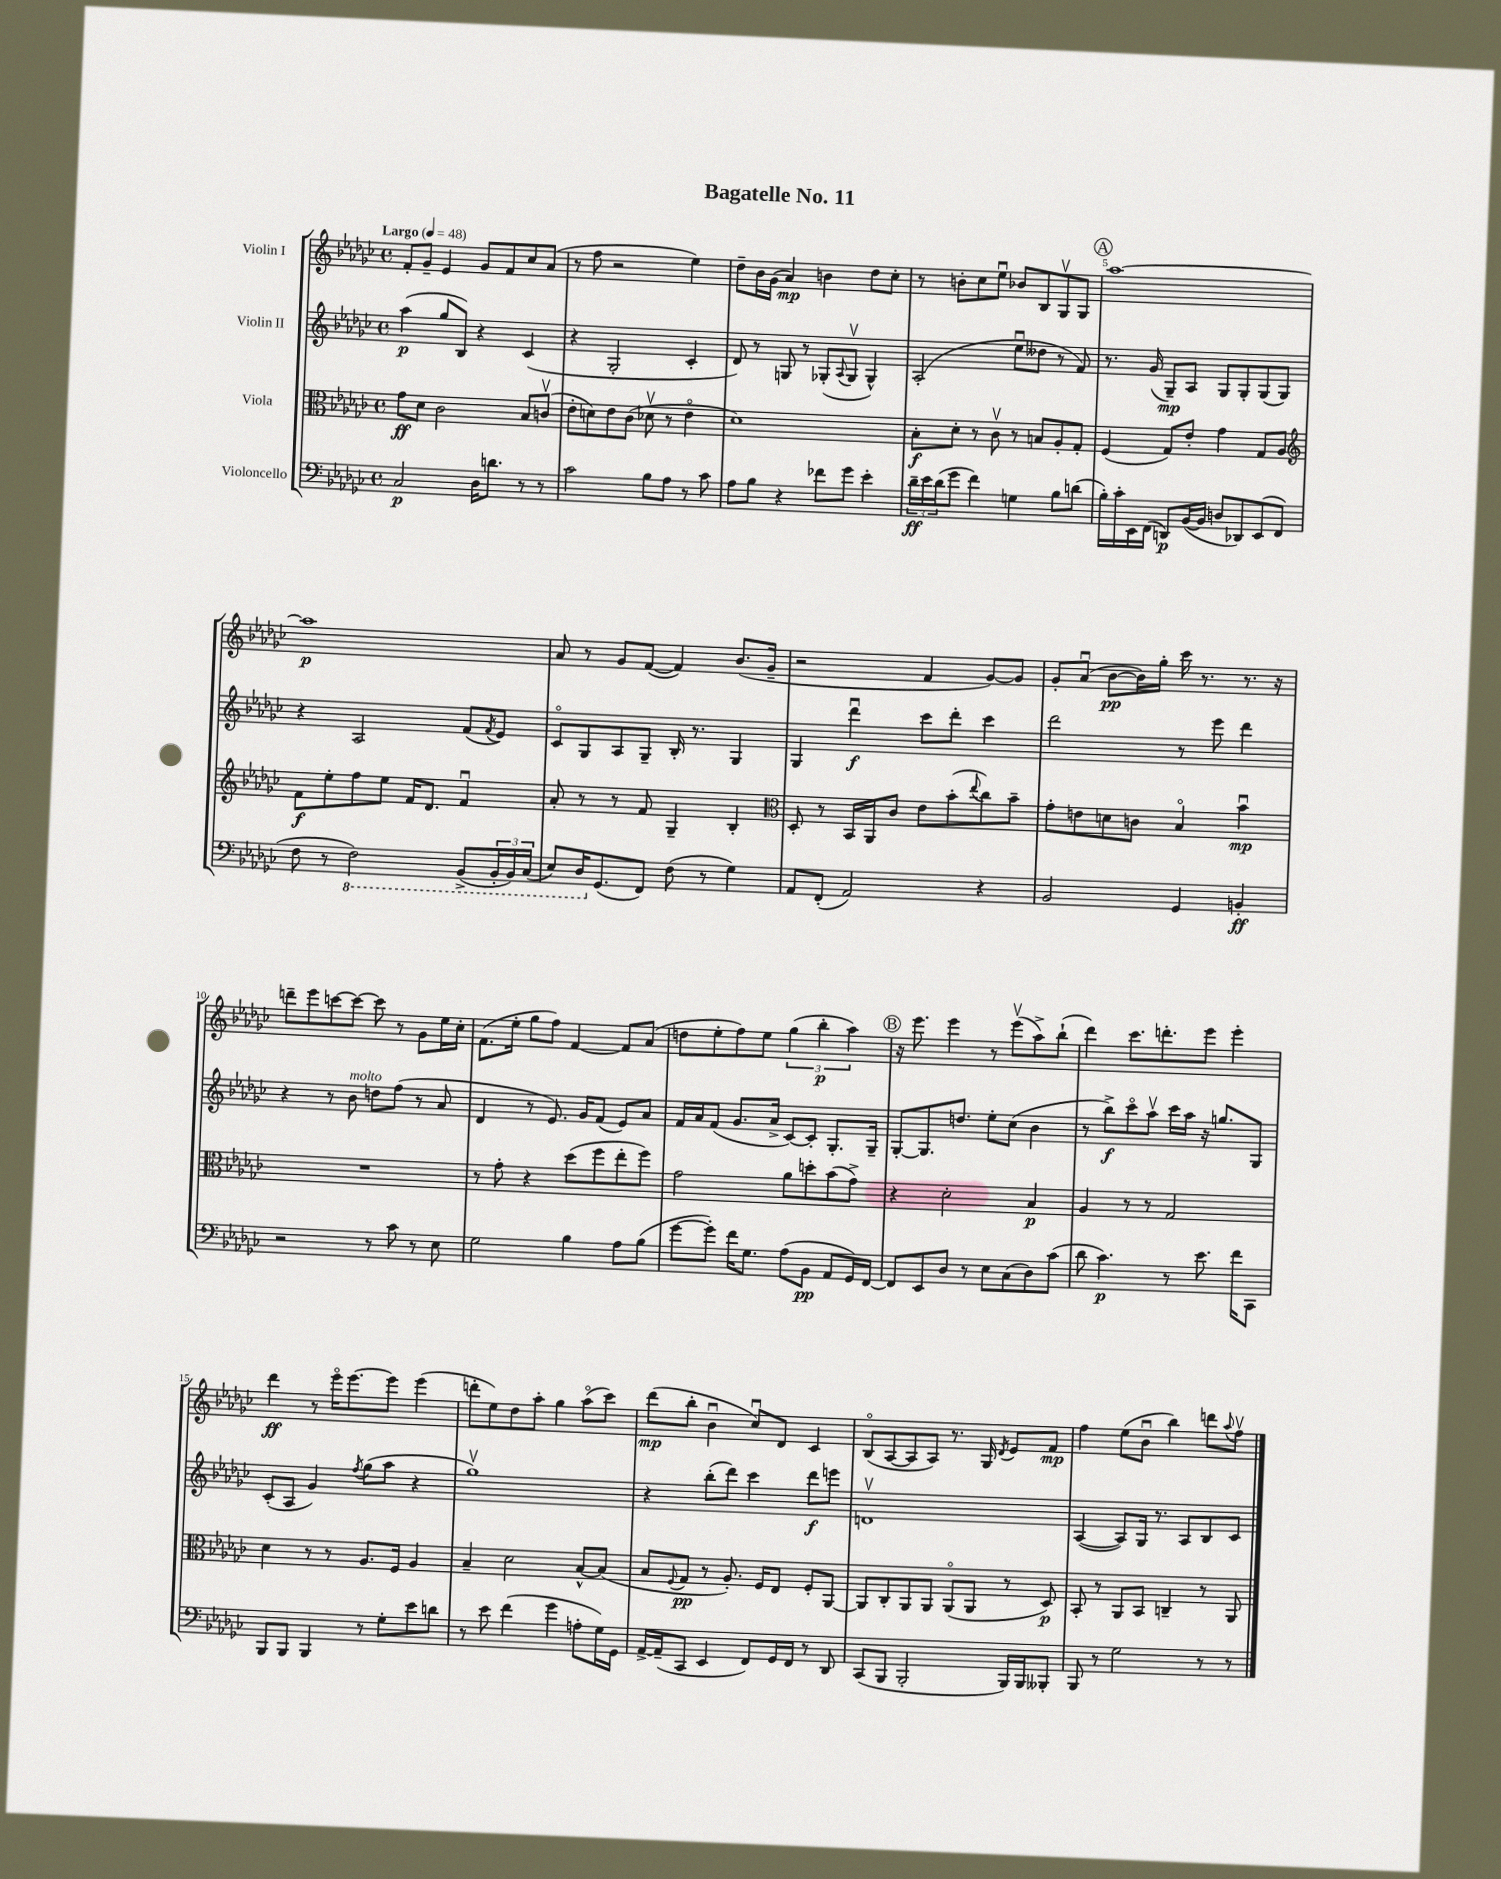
\header { title = "Bagatelle No. 11" }
<<
\new StaffGroup <<
\new Staff = "s0" \with { instrumentName = "Violin I" } {
    \clef treble \key ges \major \defaultTimeSignature \time 4/4 \tempo "Largo" 4 = 48
    f'8-. ges'8-- ees'4 ges'8 f'8 ces''8 aes'8( |
    r8 f''8 r2 ees''4) |
    des''8-- bes'16 ges'16( aes'4\mp) b'4 des''8 ces''8-. |
    r8 b'8-. ces''8 ees''8\downbow bes'8 bes8 ges8\upbow ges8 |
    \mark \markup { \circle "A" } aes''1~ |
    aes''1\p |
    aes'8 r8 ges'8 f'8~( f'4) bes'8.( ges'16-- |
    r2 f'4 ges'8~) ges'8 |
    ges'8-. aes'8\downbow( bes'8~\pp bes'16) ges''16-. ces'''16 r8. r8. r16 |
    d'''8-- ees'''8 c'''8~ c'''8~ c'''8 r8 ges'8 ees''16 ces''16-. |
    f'8.( ees''16-. ges''8 f''8) f'4~ f'8 aes'8( |
    d''8 ees''8-. f''8) ees''8 \tuplet 3/2 { ges''4( bes''4-.\p aes''4) } |
    \mark \markup { \circle "B" } r16 ees'''8. ees'''4 r8 ees'''8\upbow( aes''8->) bes''8-!( |
    des'''4) ces'''8. d'''8.-. ees'''8 ees'''4-. |
    des'''4\ff r8 ees'''16\flageolet ees'''8.~ ees'''8 ees'''4( |
    d'''8-. ees''8) des''8 aes''8-. ges''4 aes''8\flageolet( ces'''8) |
    des'''8\mp( bes''8-. bes'4\downbow ces''8\downbow) des'8 ces'4 |
    bes8\flageolet( aes8~ aes8 aes8) r8. ges16 \acciaccatura { des'8 } ees'8 f'8\mp |
    f''4 ees''8( bes'8\downbow bes''4) d'''8 \appoggiatura { aes''8 } f''8\upbow \bar "|." |
}
\new Staff = "s1" \with { instrumentName = "Violin II" } {
    \clef treble \key ges \major \defaultTimeSignature \time 4/4
    aes''4\p( ges''8 bes8) r4 ces'4( |
    r4 ges2-. ces'4-. |
    des'8) r8 g8 r8 ges8-.( \appoggiatura { aes8 } ges8\upbow ges4-^) |
    aes2-.( ees''8\downbow deses''8 r8 f'8) |
    \mark \markup { \circle "A" } r8. ges'16( ges8--\mp) aes8 ges8 ges8-. ges8( ges8) |
    r4 aes2 f'8( \acciaccatura { f'8 } ees'8) |
    ces'8\flageolet ges8 aes8 ges8-- bes16-. r8. ges4 |
    ges4 des'''4\downbow\f ces'''8 des'''8-. ces'''4 |
    des'''2 r8 ees'''8 des'''4 |
    r4 r8 bes'8^\markup { \italic "molto" } d''8 f''8( r8 aes'8 |
    des'4 r8 ees'8.) ges'16 f'8( ees'8) aes'8 |
    f'16 aes'16 f'8( ges'8. aes'16-> ces'8~) ces'8-. ges8.-. ges16-- |
    \mark \markup { \circle "B" } ges8~-. ges8. d''8. ees''8-. ces''8( bes'4 |
    r8 bes''8->\f) ces'''8\flageolet aes''8\upbow ces'''16 aes''16 r16 g''8. ges8 |
    ces'8-.( aes8 ges'4) \acciaccatura { f''8 } ges''8( aes''8 r4 |
    ges''1\upbow) |
    r4 bes''8-.( des'''8) ces'''4 des'''8\f e'''8 |
    d'1\upbow |
    aes4~( aes8) ges16 r8. aes8 bes8 ces'8 \bar "|." |
}
\new Staff = "s2" \with { instrumentName = "Viola" } {
    \clef alto \key ges \major \defaultTimeSignature \time 4/4
    ges'8\ff des'8 ces'2 bes8 c'8\upbow( |
    ees'8-. d'8) ees'8 ces'8( des'8\upbow r8 ees'4\flageolet |
    des'1) |
    bes8-.\f des'8-. r8 ces'8\upbow r8 b8 aes8-. ges8-. |
    \mark \markup { \circle "A" } f4( ges8) ees'8-. ges'4 ges8 aes8 |
    \clef treble f'8\f ees''8-. f''8 ees''8 f'16 des'8. f'4\downbow |
    aes'8-. r8 r8 f'8 ges4-- bes4-. |
    \clef alto des8-. r8 bes,16 aes,16 ces'8 ees'8 bes'8-.( \appoggiatura { ees''8 } ces''8) bes'8-- |
    ges'8-. e'8 d'8 c'8 bes4\flageolet bes'4\downbow\mp |
    R1 |
    r8 ges'8-. r4 des''8( f''8 ees''8-. f''8) |
    ges'2 aes'8 d''8-. bes'8( ges'8->) |
    \mark \markup { \circle "B" } r4 des'2-. bes4\p |
    aes4 r8 r8 ges2 |
    des'4 r8 r8 aes8. f16 aes4 |
    bes4-- des'2 bes8~-^ bes8( |
    bes8 \appoggiatura { f8 } ges8\pp r8 aes8.-.) f16 ees8 f8-. aes,8~ |
    aes,8 ces8-. aes,8 aes,8 aes,8\flageolet( aes,8 r8 des8\p) |
    bes,8-. r8 aes,8 bes,8 c4-- r8 aes,8 \bar "|." |
}
\new Staff = "s3" \with { instrumentName = "Violoncello" } {
    \clef bass \key ges \major \defaultTimeSignature \time 4/4
    ces2\p des16 d'8. r8 r8 |
    ces'2 bes8 aes8 r8 ces'8 |
    aes8 bes8 r4 fes'8 ges'8 ees'4-. |
    \tuplet 3/2 { des'16--\ff ees'16 des'16( } ges'8 f'4) g4 bes8 d'8( |
    \mark \markup { \circle "A" } bes16-.) ces'16-. ees,16 f,16( d,8\p) bes,16~( bes,16 d8 des,8) ees,8( f,8 |
    f8 r8 \ottava #-1 f,2) bes,,8->( \tuplet 3/2 { bes,,16-. bes,,16) ces,16( } |
    ees,8) des,16 \ottava #0 ges,8.( f,8) f8( r8 ges4) |
    aes,8 f,8-.( aes,2) r4 |
    bes,2 ges,4 b,4-.\ff |
    r2 r8 ces'8 r8 ees8 |
    ges2 bes4 aes8 bes8( |
    ges'8~ ges'8-.) f'16 ges8. aes8( bes,8\pp aes,8 ges,16) f,16~ |
    \mark \markup { \circle "B" } f,8 ees,8 des8 r8 ees8 ces8( des8) ces'8( |
    des'8 ces'4.\p) r8 ees'8. f'16 ces,8 |
    bes,,8 bes,,8 bes,,4 r8 ges8-. ees'8 d'8 |
    r8 ees'8 f'4( ges'4 a8-. ges16) ges,16 |
    aes,16~-> aes,16--( ces,8 ees,4 f,8) ges,16 f,16 r8 des,8 |
    ces,8( bes,,8 bes,,2-. bes,,16) bes,,16 beses,,8-. |
    bes,,8 r8 ges2 r8 r8 \bar "|." |
}
>>
>>
\layout { \context { \Score \override BarNumber.break-visibility = ##(#f #t #t) barNumberVisibility = #(every-nth-bar-number-visible 5) } }
